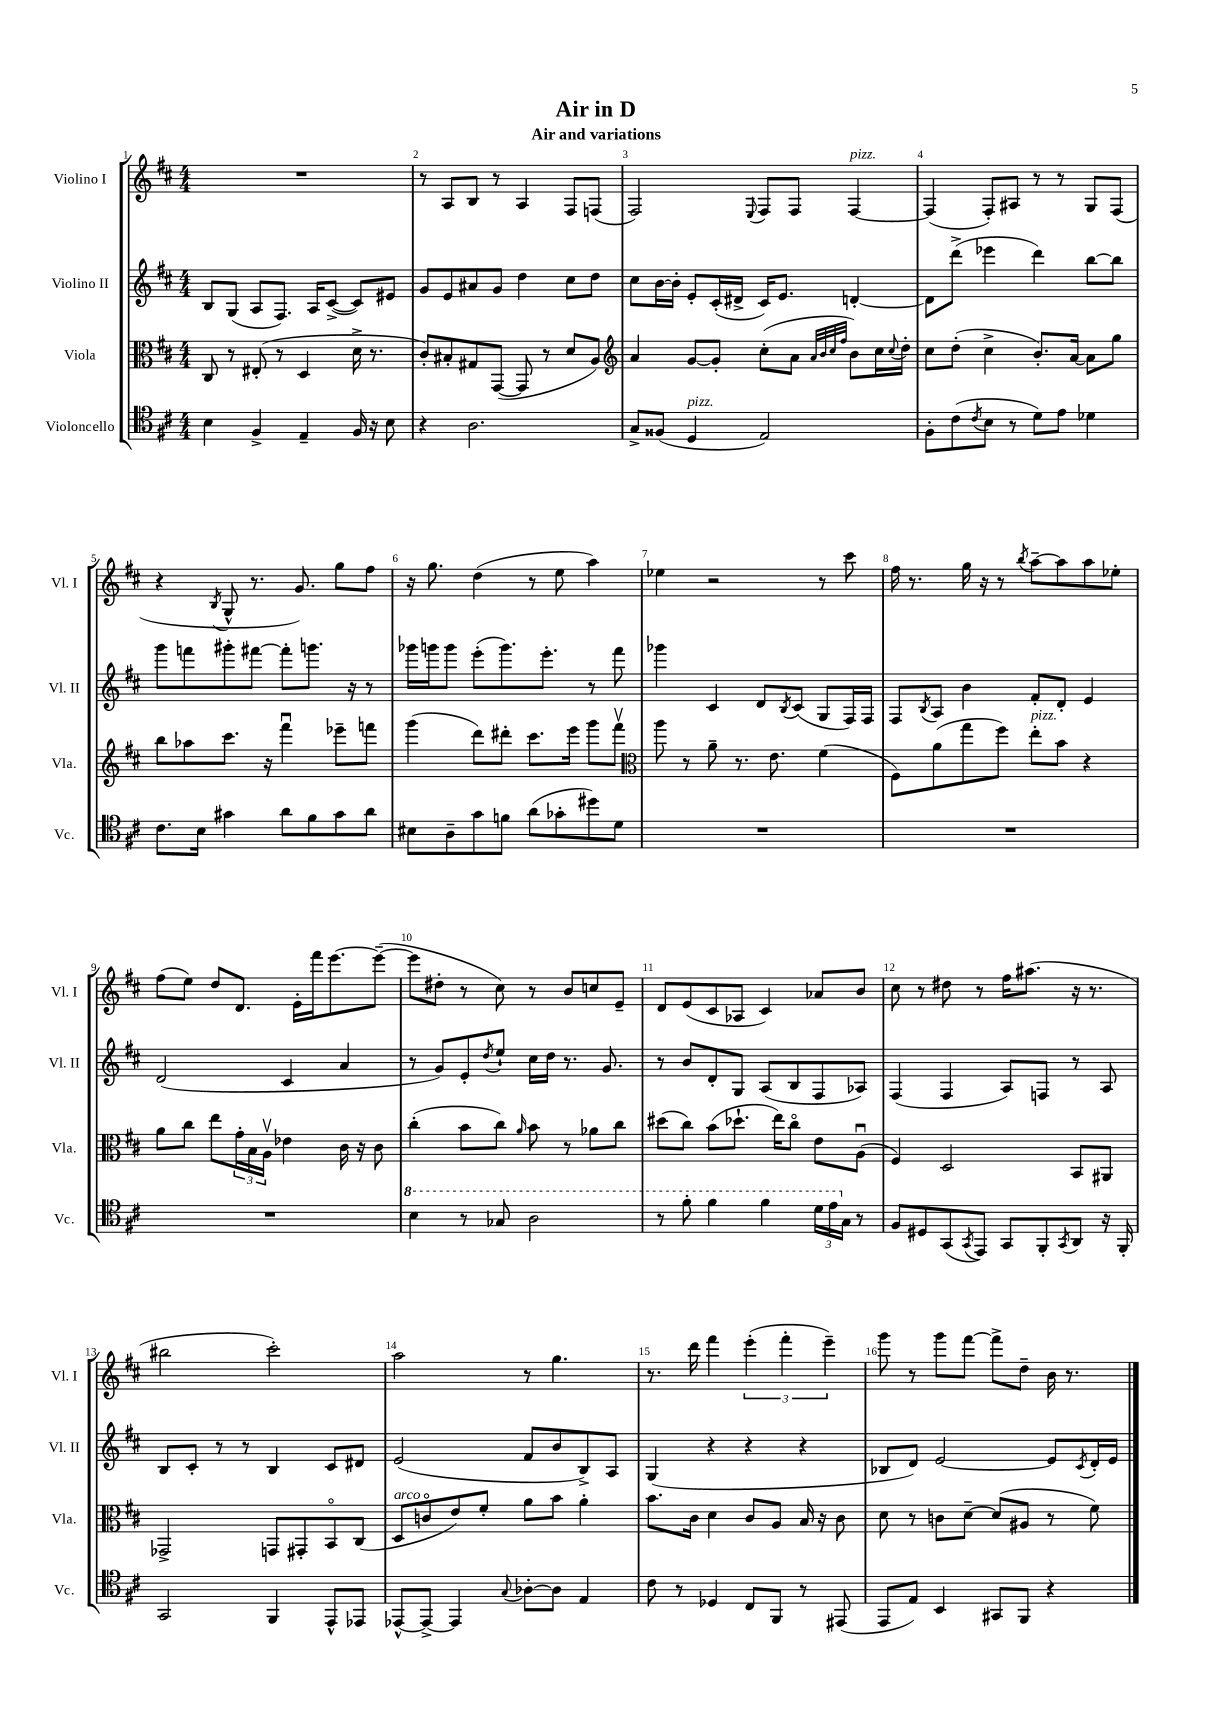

**kern	**kern	**kern	**kern
*part4	*part3	*part2	*part1
*staff4	*staff3	*staff2	*staff1
*I"Violoncello	*I"Viola	*I"Violino II	*I"Violino I
*I'Vc.	*I'Vla.	*I'Vl. II	*I'Vl. I
*clefC4	*clefC3	*clefG2	*clefG2
*k[f#c#]	*k[f#c#]	*k[f#c#]	*k[f#c#]
*M4/4	*M4/4	*M4/4	*M4/4
=1	=1	=1	=1
4B\	8C#/	8B/L	1r
.	8r	(8G/J	.
4F#^/	(8E#X'/	8A/L	.
.	8r	8.F#/J)	.
4E~/	4D/	.	.
.	.	16A/KL	.
.	.	([8c#^/J	.
16F#/	16d^\	8c#/L])	.
16r	8.r	.	.
8B\	.	8e#X/J	.
=2	=2	=2	=2
4r	8c#'/L)	8g/L	8r
.	8B#X'/	8e/	8A/L
2.A\	8G#X/	8a#X/	8B/J
.	([8GG/J	8g/J	8r
.	8GG/]	4dd\	4A/
.	8r	.	.
.	8d/L	8cc#\L	8F#/L
.	8A/J)	8dd\J	(8Fn/J
=3	=3	=3	=3
*	*clefG2	*	*
8G^/L	4a/	8cc#\L	2F#/)
(8F##X/J	.	[16b\L	.
.	.	16b'\JJ]	.
!LO:TX:a:i:t=pizz.	!	!	!
4D/	[8g/L	8e'/L	.
.	8g'/J]	(16c#'/L	.
.	.	16d#X^/JJ	.
.	.	.	8qqE/
2E/)	(8cc#'\L	16c#/KL)	8F#/L
.	.	8.e/J	.
.	8a\J	.	8F#/J
.	32qqa/LLL	.	.
.	32qqb/	.	.
.	32qqcc#/	.	.
.	32qqff#/JJJ	.	.
!	!	!	!LO:TX:a:i:t=pizz.
.	8b\L)	[4dn'/	[4F#/
.	16cc#\L	.	.
.	8qqcc#/	.	.
.	16dd'\JJ	.	.
=4	=4	=4	=4
8F#'\L	8cc#\L	8d\L]	(4F#/]
(8c#\	(8dd'\J	(8ddd^\J	.
8qc#/	.	.	.
8B\J	4cc#^\	4eee-X\	8F#'/L)
8r	.	.	8A#X/J
8d\L)	8.b'/L)	4ddd\)	8r
8e\J	.	.	8r
.	[16a/Jk	.	.
4d-X\	8a\L]	[8bb\L	8G/L
.	8gg\J	8bb\J]	(8F#/J
!!LO:LB:g=z
=5	=5	=5	=5
8.c#\L	8bb\L	8ggg\L	4r
.	8aa-X\	8fffn\	.
16B\Jk	.	.	.
.	.	.	8qB/
4g#X\	8.ccc#\J	8ggg#X'\	8G^^/
.	.	[8fff#X\J	8.r
.	16r	.	.
8a\L	4fff#u\	8fff#'\L]	.
.	.	.	8.g/)
8f#\	.	8.gggn\J	.
8g#\	8eee-X~\L	.	8gg\L
.	.	16r	.
8a\J	8fffn\J	8r	8ff#\J
=6	=6	=6	=6
8B#X\L	(4ggg\	16ggg-X\LL	16r
.	.	16gggn\J	8.gg\
8A~\	.	8ggg\J	.
8g\	8ddd\L)	(8eee'\L	(4dd\
8fn\J	8ddd#X'\J	8.ggg\)	.
(8a\L	8.ccc#\L	.	8r
.	.	8.eee'\J	.
8g-X'\	.	.	8ee\
.	16eee\Jk	.	.
8dd#X\)	8ggg\L	8r	4aa\)
8d\J	8fff#v\J	8fff#\	.
=7	=7	=7	=7
*	*clefC3	*	*
1r	8aa\	4ggg-X\	4ee-X\
.	8r	.	.
.	8a~\	4c#/	2r
.	8.r	.	.
.	.	8d/L	.
.	8.e\	.	.
.	.	8qB/	.
.	.	(8c#/J	.
.	(4f#\	8G/L	8r
.	.	16F#/L)	8ccc#\
.	.	16F#/JJ	.
=8	=8	=8	=8
1r	8F#\L)	8F#/L	16ff#\
.	.	.	8.r
.	.	8qB/	.
.	(8a\	8A/J	.
.	8gg\	4b\	16gg\
.	.	.	16r
.	8ff#\J)	.	8r
.	.	.	8qbb/
!	!LO:TX:a:i:t=pizz.	!	!
.	8ee'\L	8f#'/L	[8aa~\L
.	8b\J	8d'/J	8aa\]
.	4r	4e/	8aa\
.	.	.	8ee-X'\J
!!LO:LB:g=z
=9	=9	=9	=9
1r	8a\L	(2d/	(8ff#\L
.	8cc#\J	.	8ee\J)
.	8ee\L	.	8dd/L
.	24g'\L	.	8.d/J
.	24B\	.	.
.	24Av\JJ	.	.
.	4e-X\	4c#/	.
.	.	.	16e'\LL
.	.	.	16fff#\J
.	.	.	[8.eee\
.	16c#\	4a/	.
.	16r	.	.
.	8c#\	.	(8eee~\J_
=10	=10	=10	=10
*8va	*	*	*
4b\	(4cc#'\	8r	8eee\L]
.	.	8g/L)	8dd#X'\J
8r	8b\L	8e'/	8r
.	.	8qdd/	.
8g-X/	8cc#\J)	8ee`/J	8cc#\)
.	16qqa/	.	.
2a\	8b\	16cc#\LL	8r
.	.	16dd\JJ	.
.	8r	8.r	8b/L
.	8a-X\L	.	8ccn/
.	.	8.g/	.
.	8cc#\J	.	8e~/J
=11	=11	=11	=11
8r	(8dd#X\L	8r	8d/L
8ff#'\	8cc#\J)	8b/L	(8e/
4ff#\	(8b\L	8d'/	8c#/
.	8.dd-X`\J	8G/J	8A-X/J
4ff#\	.	(8A/L	4c#/)
.	16ee\KL)	.	.
.	8cc#\J	8B/	.
24dd\LL	8e\L	8F#/	8a-X/L
24ee\	.	.	.
*X8va	*	*	*
24G\JJ	.	.	.
8r	(8Au\J	8A-X/J)	8b/J
=12	=12	=12	=12
8F#/L	4F#/)	(4F#/	8cc#\
8D#X/	.	.	8r
(8GG/	2D/	4F#/	8dd#X\
8qGG/	.	.	.
8EE/J)	.	.	8r
8GG/L	.	8A/L)	16ff#\KL
.	.	.	(8.aa#X\J
8FF#'/	.	8Fn/J	.
8qGG/	.	.	.
8AA/J	8BB/L	8r	16r
.	.	.	8.r
16r	8AA#X/J	8A/	.
16FF#'/	.	.	.
!!LO:LB:g=z
=13	=13	=13	=13
2GG/	2GG-X^/	8B/L	2bb#X\
.	.	8c#'/J	.
.	.	8r	.
.	.	8r	.
4FF#/	8GGn/L	4B/	2ccc#'\)
.	8GG#X'/	.	.
8EE^^/L	8BB/	8c#/L	.
8EE-X/J	(8C#/J	8d#X/J	.
=14	=14	=14	=14
!	!LO:TX:a:i:t=arco	!	!
[8EE-X^^/L	8D/L	(2e/	2aa\
8EE-^/J_	8cn/	.	.
4EE-/]	8e/)	.	.
.	8f#'/J	.	.
8qqG/	.	.	.
[8A-X'\L	8a\L	8f#/L	8r
8A-\J]	8b\J	8b/	4.gg\
4E/	4a'\	8B^/)	.
.	.	8A/J	.
=15	=15	=15	=15
8c#\	8.b\L	(4G/	8.r
8r	.	.	.
.	16c#\Jk	.	16ddd\
4D-X/	4d\	4r	4fff#\
8C#/L	8c#/L	4r	(6eee'\
8FF#/J	8A/J	.	.
.	.	.	6fff#'\
8r	16B/	4r	.
.	16r	.	.
.	.	.	6eee~\)
(8EE#X/	8c#\	.	.
=16	=16	=16	=16
8EE/L	8d\	8B-X/L	8ggg\
8E/J)	8r	8d/J)	8r
4BB/	8cn\L	[2e/	8ggg\L
.	[8d~\J	.	[8fff#\J
8GG#X/L	(8d/L]	.	8fff#^\L]
8FF#/J	8A#X/J	.	8dd~\J
4r	8r	8e/L]	16b\
.	.	.	8.r
.	.	8qc#/	.
.	8f#\)	16d'/L	.
.	.	16e/JJ	.
==	==	==	==
*-	*-	*-	*-
